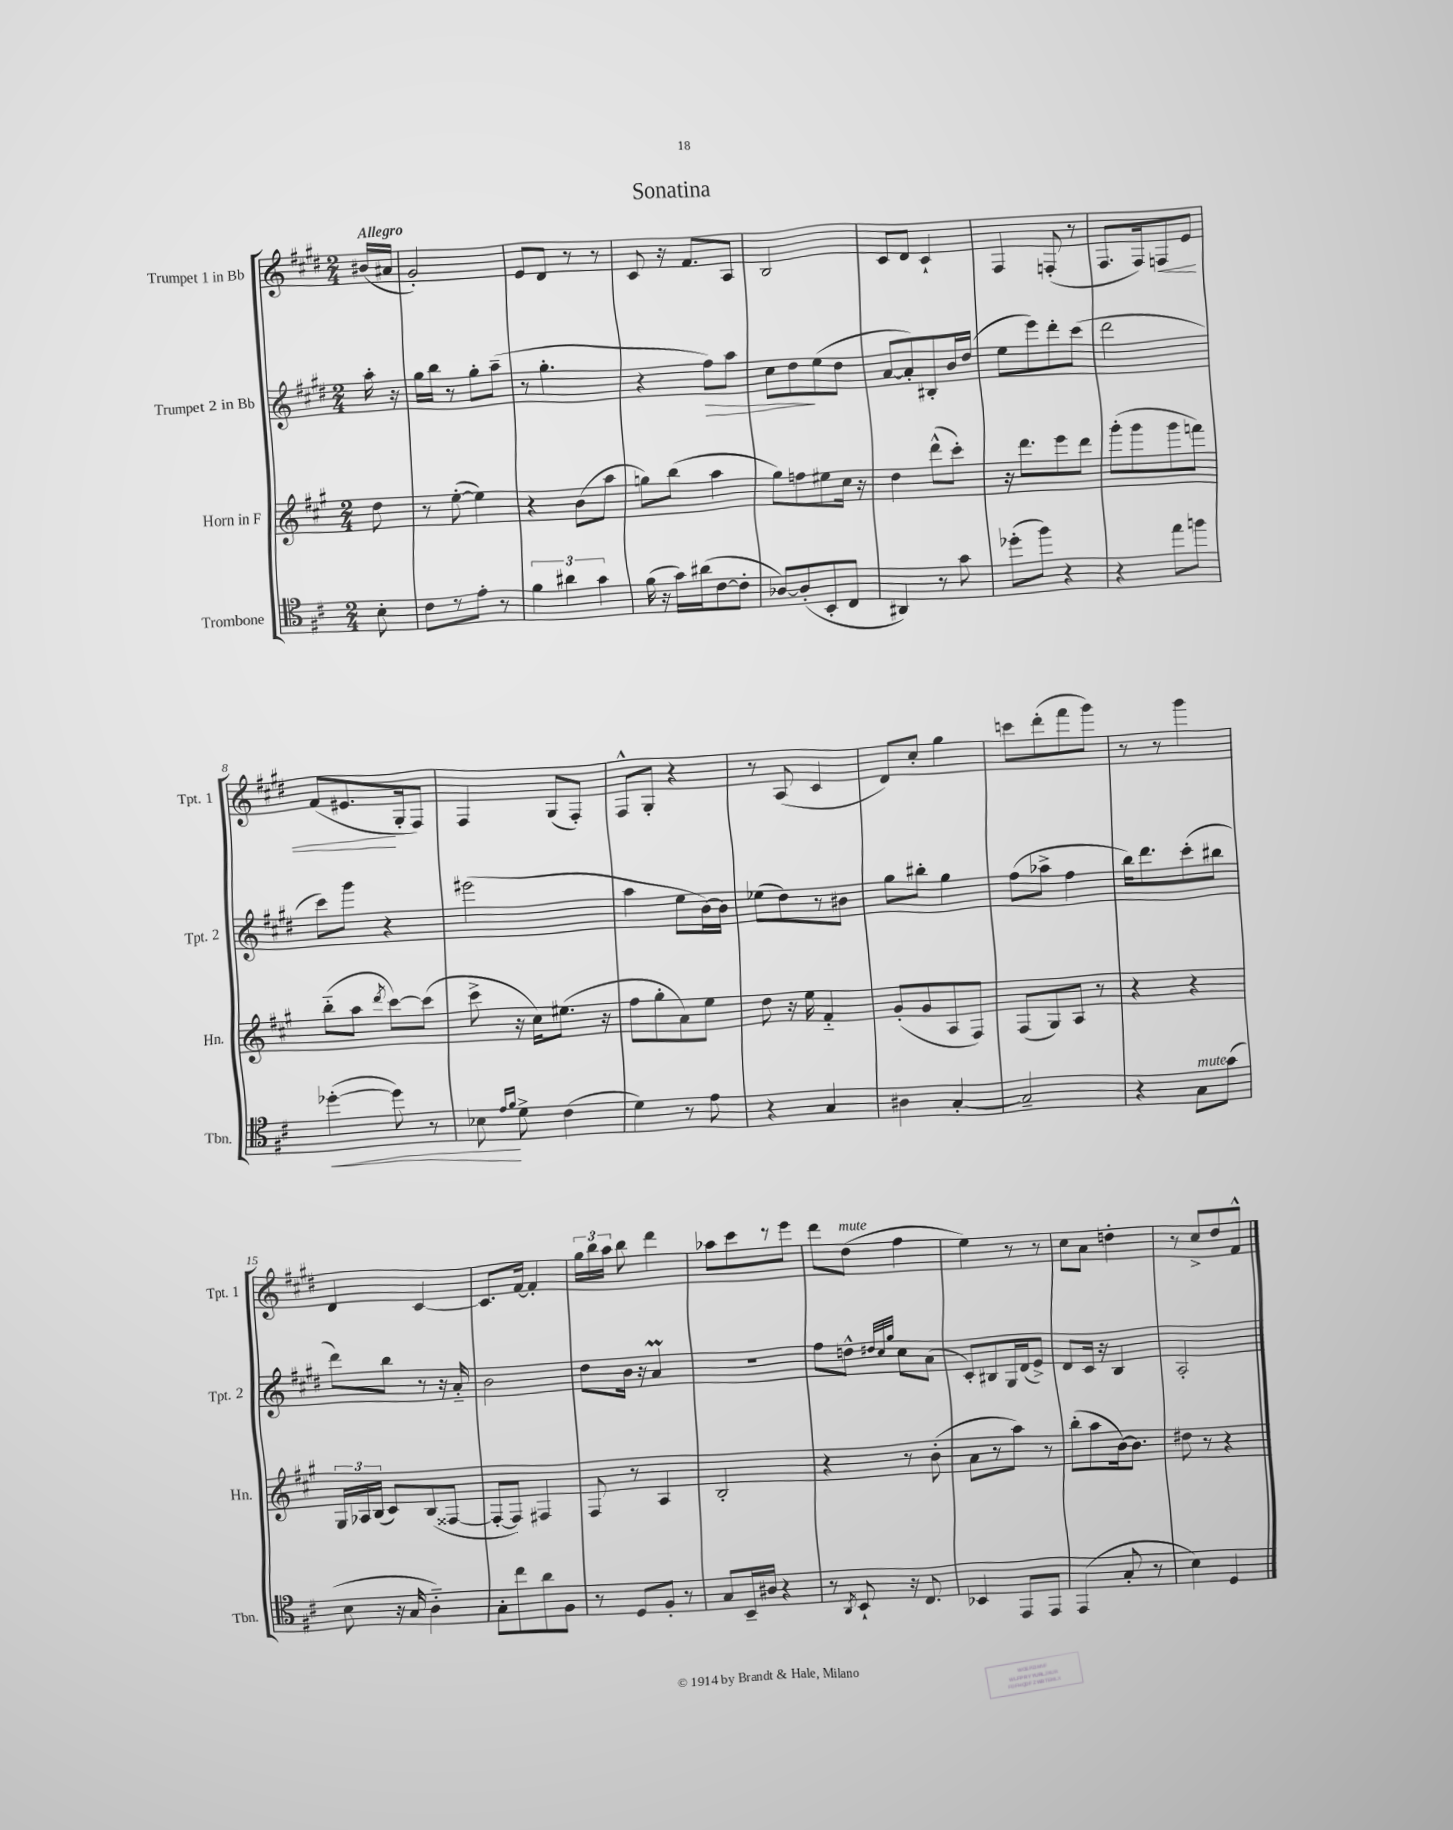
\header { title = "Sonatina" }
<<
\new StaffGroup <<
\new Staff = "s0" \with { instrumentName = "Trumpet 1 in Bb" shortInstrumentName = "Tpt. 1" } {
    \clef treble \key e \major \numericTimeSignature \time 2/4 \partial 8 \tempo "Allegro"
    \autoBeamOff bis'16[( ais'16] |
    gis'2-.) |
    e'8[ dis'8] r8 r8 |
    cis'8 r16 fis'8.[ a8] |
    b2 |
    cis'8[ dis'8] cis'4-! |
    fis4 f8-.( r8 |
    fis8.[ fis16) f8\< e'8] |
    fis'8[( eis'8.\! gis16-. fis8]) |
    fis4 gis8[( fis8]-.) |
    fis8[-^ gis8]-. r4 |
    r8 a8( cis'4 |
    dis'8[) cis''8]-. gis''4 |
    c'''8[ dis'''8-.( fis'''8 gis'''8]) |
    r8 r8 gis'''4 |
    dis'4 cis'4~ |
    cis'8.[ fis'16]~ fis'4-. |
    \tuplet 3/2 { gis''16[ b''16 a''16] } b''8 dis'''4 |
    aes''8[ cis'''8 r8 e'''8] |
    dis'''8[ dis''8]^\markup { \italic "mute" }( fis''4 |
    e''4) r8 r8 |
    cis''8[ a'8] d''4-. |
    r8 cis''8[-> dis''8 fis'8]-^ \bar "|." |
}
\new Staff = "s1" \with { instrumentName = "Trumpet 2 in Bb" shortInstrumentName = "Tpt. 2" } {
    \clef treble \key e \major \numericTimeSignature \time 2/4 \partial 8
    \autoBeamOff a''16-. r16 |
    gis''16[ b''16] r8 gis''8[-. a''8]--( |
    r8 gis''4.-. |
    r4 fis''8[\>) a''8] |
    cis''8[ dis''8\! e''8( dis''8] |
    a'8[~ a'8-.) bis8-. b'16 dis''16]( |
    e''8[ e'''8) dis'''8-. cis'''8]( |
    dis'''2 |
    cis'''8[) gis'''8] r4 |
    eis'''2( |
    a''4 e''8[ b'16~) b'16] |
    ees''8[( dis''8) r8 bis'8] |
    gis''8[ bis''8]-. gis''4 |
    fis''8[( aes''8]-> fis''4 |
    b''16[) dis'''8. cis'''8-.( bis''8] |
    dis'''8[) b''8] r8 r16 a'16-_ |
    b'2 |
    dis''8[ b'16] r16 a'4\prall |
    R2 |
    fis''8[ d''8]-^ \grace { dis''32[ cis''32 gis''32] } cis''8[ a'8]( |
    cis'8[-.) bis8 gis16 dis'16( e'8]->) |
    dis'8[ cis'16] r16 b4 |
    a2-. \bar "|." |
}
\new Staff = "s2" \with { instrumentName = "Horn in F" shortInstrumentName = "Hn." } {
    \clef treble \key a \major \numericTimeSignature \time 2/4 \partial 8
    \autoBeamOff d''8 |
    r8 e''8~-.( e''4) |
    r4 b'8[( a''8] |
    g''8[) b''8]( a''4 |
    gis''8[) f''8 eis''8 cis''16] r16 |
    d''4 d'''8[-^( cis'''8]-.) |
    r16 d'''8.[ e'''8 d'''8] |
    gis'''8[-.( gis'''8 gis'''8 f'''8]) |
    b''8[-_( a''8] \acciaccatura { d'''8 } cis'''8[~) cis'''8]( |
    cis'''8-> r16 cis''16[) eis''8.]( r16 |
    fis''8[ gis''8-. a'8) e''8] |
    d''8 r16 e''16 fis'4-_ |
    gis'8[-.( gis'8 a8 fis8]) |
    fis8[( gis8) a8] r8 |
    r4 r4 |
    \tuplet 3/2 { gis16[ aes16 b16]( } cis'8[) b8( fisis8]~ |
    fisis8[~-. fisis8]) fis4 |
    fis8 r8 a4 |
    b2-. |
    r4 r8 b'8-.( |
    a'8[ r8 a''8]) r8 |
    b''8[-.( a''8 b'16~) b'8.] |
    dis''8 r8 r4 \bar "|." |
}
\new Staff = "s3" \with { instrumentName = "Trombone" shortInstrumentName = "Tbn." } {
    \clef tenor \key d \major \numericTimeSignature \time 2/4 \partial 8
    \autoBeamOff b8-. |
    cis'8[ r8 e'8]-. r8 |
    \tuplet 3/2 { fis'4 ais'4 g'4 } |
    fis'16( r16 g'16[) ais'16( cis'8~ cis'8]-. |
    aes8[~) aes8-.( b,8-. cis8] |
    ais,4) r8 g'8 |
    des''8[-.( fis''8]) r4 |
    r4 e''8[ f''8] |
    des''4~-.\<( des''8) r8 |
    bes8\! \grace { e'16[ fis'16] } d'8-> cis'4( |
    d'4) r8 e'8 |
    r4 g4 |
    ais4 g4~-. |
    g2-- |
    r4 g8[^\markup { \italic "mute" } g'8]( |
    b8 r16 g16 a4-_) |
    g8[-. cis''8 a'8 fis8] |
    r8 d8[ fis8]-. r8 |
    g8[ b,16-- ais16] r4 |
    r8 \acciaccatura { a,8 } b,8-! r16 cis8. |
    bes,4 e,8[ e,8] |
    e,4( g8-. r8 |
    b4) d4 \bar "|." |
}
>>
>>
